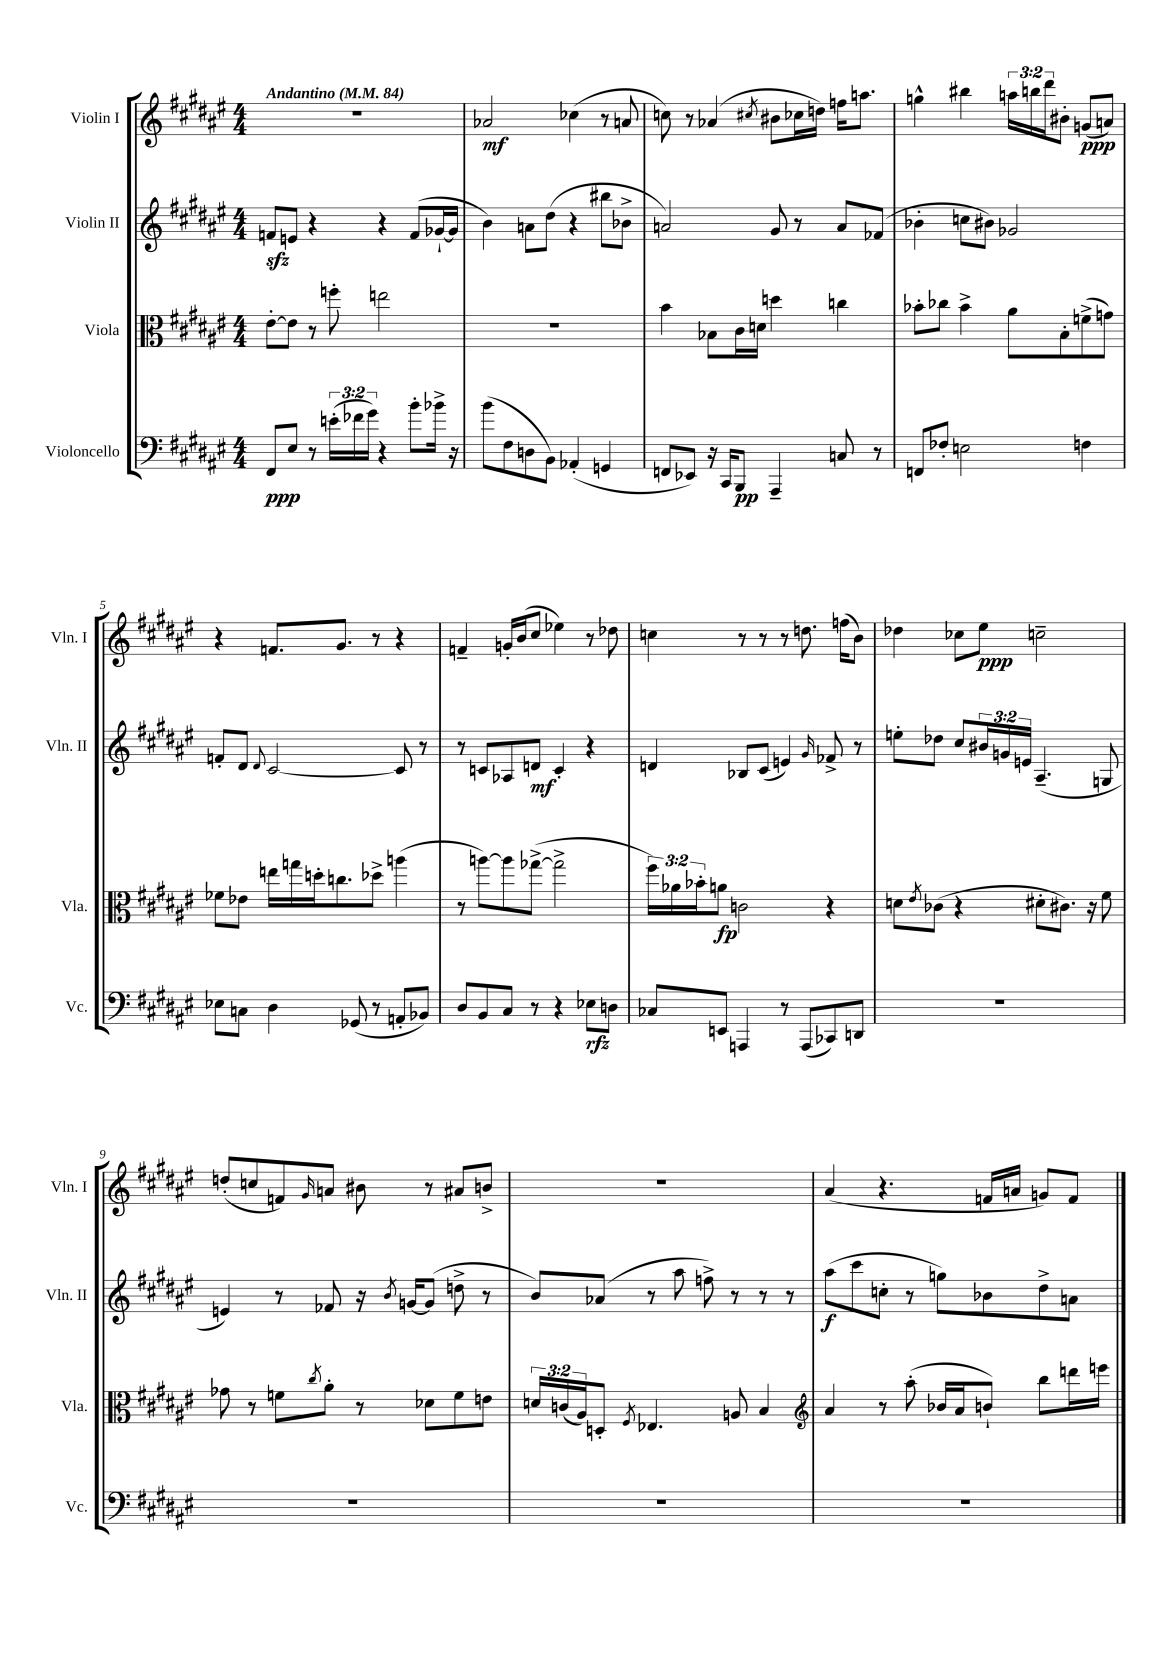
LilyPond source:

<<
\new StaffGroup <<
\new Staff = "s0" \with { instrumentName = "Violin I" shortInstrumentName = "Vln. I" } {
    \clef treble \key fis \major \numericTimeSignature \time 4/4 \override Staff.TupletNumber.text = #tuplet-number::calc-fraction-text \tempo "Andantino" 4 = 84
    R1 |
    aes'2\mf ces''4( r8 a'8 |
    c''8) r8 aes'4( \acciaccatura { cis''8 } bis'8 ces''16 d''16) f''16 a''8. |
    g''4-^ bis''4 \tuplet 3/2 { a''16 b''16 dis'''16 } bis'8-. g'8\ppp( a'8) |
    r4 f'8. gis'8. r8 r4 |
    f'4-- g'16-. b'16( cis''8 ees''4) r8 des''8 |
    c''4 r8 r8 r8 d''8. f''16( b'8) |
    des''4 ces''8 eis''8\ppp c''2-- |
    d''8-.( c''8 f'8) \grace { gis'16 } a'8 bis'8 r8 ais'8 b'8-> |
    R1 |
    ais'4( r4. f'16 a'16 g'8) f'8 \bar "|." |
}
\new Staff = "s1" \with { instrumentName = "Violin II" shortInstrumentName = "Vln. II" } {
    \clef treble \key fis \major \numericTimeSignature \time 4/4 \override Staff.TupletNumber.text = #tuplet-number::calc-fraction-text
    f'8\sfz e'8 r4 r4 f'8( ges'16~-! ges'16 |
    b'4) a'8 dis''8( r4 bis''8 bes'8-> |
    a'2) gis'8 r8 a'8 fes'8( |
    bes'4-. c''8 bis'8) ges'2 |
    f'8-. dis'8 \appoggiatura { dis'8 } cis'2~ cis'8 r8 |
    r8 c'8 aes8 d'8\mf c'4-. r4 |
    d'4 bes8 cis'8( e'4) \grace { gis'16 } fes'8-> r8 |
    e''8-. des''8 cis''8 \tuplet 3/2 { bis'16 g'16 e'16 } ais4.--( g8 |
    e'4) r8 fes'8 r16 \acciaccatura { b'8 } g'16~ g'8( d''8-> r8 |
    b'8) aes'8( r8 ais''8 f''8->) r8 r8 r8 |
    ais''8\f( cis'''8 c''8-. r8 g''8) bes'8 dis''8-> a'8 \bar "|." |
}
\new Staff = "s2" \with { instrumentName = "Viola" shortInstrumentName = "Vla." } {
    \clef alto \key fis \major \numericTimeSignature \time 4/4 \override Staff.TupletNumber.text = #tuplet-number::calc-fraction-text
    eis'8~-. eis'8 r8 f''8-. e''2 |
    R1 |
    b'4 bes8 cis'16 d'16 d''4 c''4 |
    bes'8-. ces''8 bes'4-> ais'8 b8-. f'8->( g'8) |
    fes'8 ees'8 e''16 g''16 d''16-. c''8. des''8-> a''4( |
    r8 a''8~) a''8 ges''8~->( ges''2-> |
    \tuplet 3/2 { fis''16) aes'16 bes'16-. } a'8\fp c'2 r4 |
    d'8 \acciaccatura { eis'8 } ces'8( r4 dis'8-. cis'8.) r16 fis'8 |
    ges'8 r8 f'8 \acciaccatura { cis''8 } ais'8-. r8 des'8 f'8 e'8 |
    \tuplet 3/2 { d'16 c'16( ais16) } d8-. \acciaccatura { fis8 } ees4. a8 b4 |
    \clef treble ais'4 r8 ais''8-.( bes'16 ais'16 b'8-!) b''8 d'''16 e'''16 \bar "|." |
}
\new Staff = "s3" \with { instrumentName = "Violoncello" shortInstrumentName = "Vc." } {
    \clef bass \key fis \major \numericTimeSignature \time 4/4 \override Staff.TupletNumber.text = #tuplet-number::calc-fraction-text
    fis,8\ppp eis8 r8 \tuplet 3/2 { e'16-.( fes'16 gis'16) } r4 b'8-. bes'16-> r16 |
    b'8( fis8 d8 b,8) aes,4-.( g,4 |
    f,8 ees,8) r16 cis,16 b,,8\pp ais,,4-- c8 r8 |
    f,8 fes8-. e2 f4 |
    ees8 c8 dis4 ges,8( r8 a,8-. bes,8) |
    dis8 b,8 cis8 r8 r4 ees8\rfz d8 |
    ces8 e,8 a,,4 r8 a,,8( ces,8) d,8 |
    R1 |
    R1 |
    R1 |
    R1 \bar "|." |
}
>>
>>
